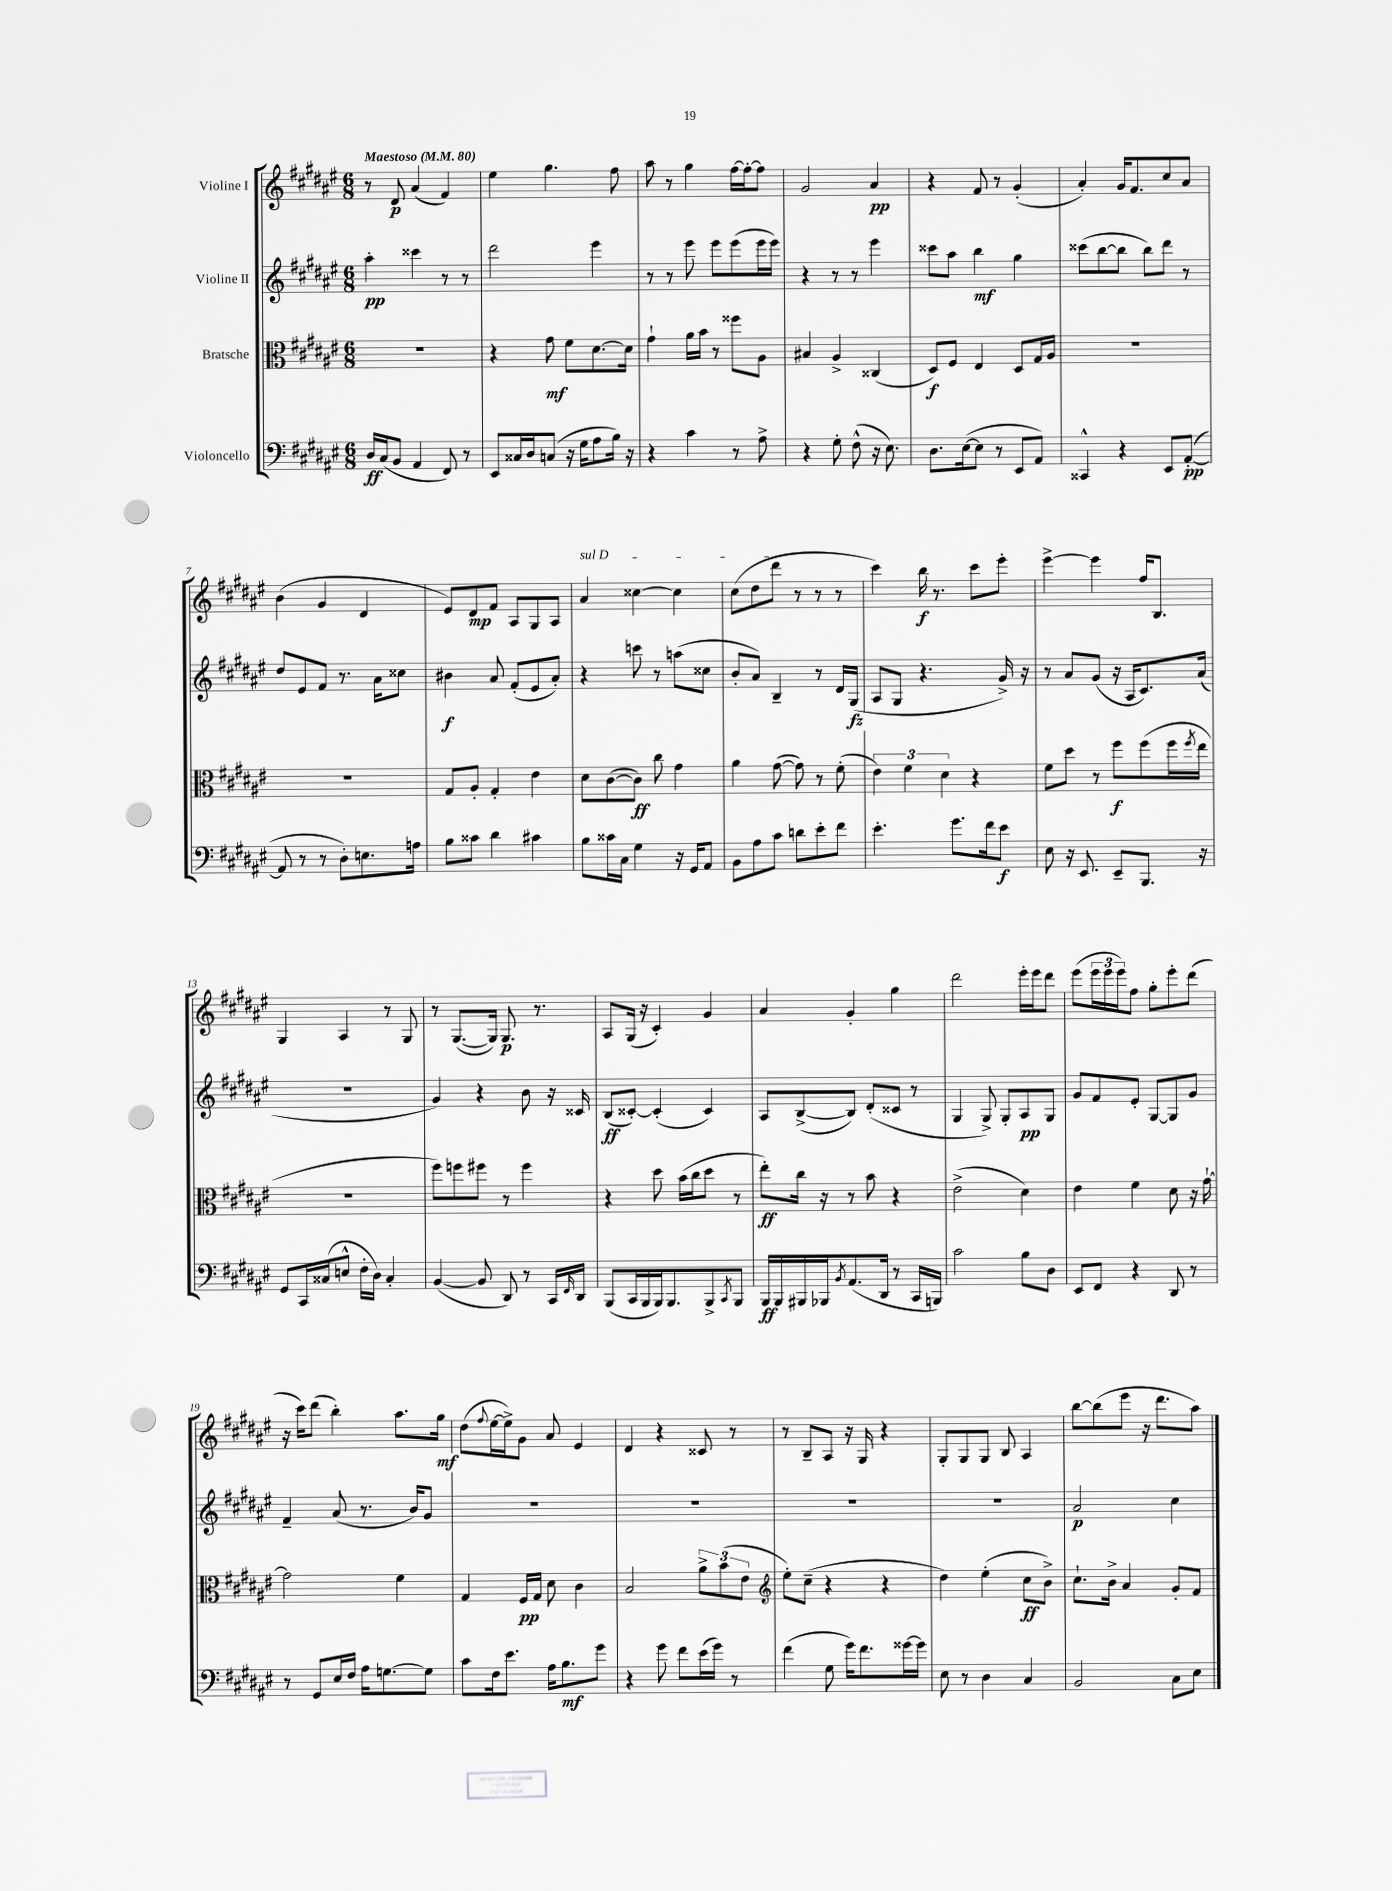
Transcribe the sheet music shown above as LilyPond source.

<<
\new StaffGroup <<
\new Staff = "s0" \with { instrumentName = "Violine I" } {
    \clef treble \key fis \major \numericTimeSignature \time 6/8 \tempo "Maestoso" 4 = 80
    r8 dis'8\p ais'4( fis'4) |
    eis''4 gis''4. fis''8 |
    ais''8 r8 gis''4 fis''16~ fis''16~-. fis''8 |
    gis'2 ais'4\pp |
    r4 fis'8 r8 gis'4-.( |
    ais'4-.) gis'16 fis'8. cis''8 ais'8 |
    b'4( gis'4 dis'4 |
    eis'8) dis'8\mp fis'8 ais8 gis8 ais8 |
    \once \override TextSpanner.bound-details.left.text = \markup { \italic "sul D" } ais'4\startTextSpan cisis''4~ cisis''4 |
    cis''8( dis''8 dis'''8\stopTextSpan r8 r8 r8 |
    cis'''4) b''16\f r8. cis'''8 eis'''8-. |
    eis'''4~-> eis'''4 fis''16 b8. |
    gis4 ais4 r8 gis8 |
    r8 gis8.~( gis16) gis8.\p r8. |
    ais8 gis16( r16 cis'4-.) gis'4 |
    ais'4 gis'4-. gis''4 |
    dis'''2 eis'''16-. eis'''16 dis'''8 |
    eis'''8( \tuplet 3/2 { eis'''16 eis'''16 eis'''16) } fis''8 gis''8-. eis'''8-. dis'''8( |
    r16 cis'''16) dis'''8( b''4-.) ais''8. gis''16\mf |
    dis''8( \appoggiatura { fis''8 } eis''16~ eis''16->) gis'8 ais'8 eis'4 |
    dis'4 r4 cisis'8 r8 |
    r8 b8-- ais8 r16 gis16 r4 |
    gis8-. gis8 gis8 b8 ais4 |
    b''8~ b''8( eis'''8 r16 dis'''8. ais''8) \bar "|." |
}
\new Staff = "s1" \with { instrumentName = "Violine II" } {
    \clef treble \key fis \major \numericTimeSignature \time 6/8
    ais''4-.\pp cisis'''4 r8 r8 |
    dis'''2 eis'''4 |
    r8 r8 eis'''8 eis'''8 eis'''8( eis'''16 eis'''16) |
    r4 r8 r8 eis'''4 |
    cisis'''8 ais''8 b''4\mf gis''4 |
    cisis'''8( b''8~ b''8 b''8) dis'''8 r8 |
    dis''8 eis'8 fis'8 r8. ais'16 cisis''8 |
    bis'4\f ais'8 fis'8-.( eis'8 ais'8-.) |
    r4 c'''8 r8 a''8( cisis''8 |
    b'8-. ais'8) b4-- r8 dis'16 gis16\fz( |
    ais8 gis8 r4. gis'16->) r16 |
    r8 ais'8 gis'8( r16 ais16 cis'8.) ais'16( |
    R2. |
    gis'4) r4 b'8 r16 cisis'16 |
    b8\ff( cisis'8~-.) cisis'4-.( cisis'4) |
    ais8 b8~->( b8) dis'8-.( cisis'8 r8 |
    gis4 gis8->) gis8-. ais8\pp gis8 |
    gis'8 fis'8 eis'8-. gis8~ gis8 gis'8 |
    fis'4-- ais'8( r8. b'16) gis'8 |
    R2. |
    R2. |
    R2. |
    R2. |
    ais'2\p cis''4 \bar "|." |
}
\new Staff = "s2" \with { instrumentName = "Bratsche" } {
    \clef alto \key fis \major \numericTimeSignature \time 6/8
    R2. |
    r4 gis'8\mf fis'8 dis'8.~ dis'16 |
    gis'4-! ais'16 b'16 r8 fisis''8 ais8 |
    bis4 ais4-> cisis4( |
    dis8\f) fis8 eis4 dis8 gis16 ais16 |
    R2. |
    R2. |
    gis8 ais8-. gis4-. eis'4 |
    dis'8 cis'8~( cis'8\ff) cis''8 gis'4 |
    ais'4 gis'8~( gis'8) r8 fis'8-.( |
    \tuplet 3/2 { eis'4) fis'4 dis'4 } r4 |
    fis'8 dis''8 r8 fis''8\f fis''8( fis''16 \acciaccatura { fis''8 } eis''16 |
    R2. |
    fis''8) f''8 fis''8 r8 fis''4 |
    r4 dis''8 b'16( cis''16 dis''8 r8 |
    eis''8-.\ff) cis''16 r16 r8 b'8 r4 |
    eis'2->( dis'4) |
    eis'4 fis'4 dis'8 r16 gis'16~-! |
    gis'2 fis'4 |
    gis4 fis16\pp gis16 dis'8 cis'4 |
    b2 \tuplet 3/2 { ais'8-> b'8( eis'8 } |
    \clef treble eis''8-.) cis''8--( r4 r4 |
    dis''4) eis''4-.( cis''8\ff b'8->) |
    cis''8.-! b'16-> ais'4 gis'8-. fis'8 \bar "|." |
}
\new Staff = "s3" \with { instrumentName = "Violoncello" } {
    \clef bass \key fis \major \numericTimeSignature \time 6/8
    dis16\ff cis16( b,8 ais,4 fis,8) r8 |
    eis,8 cisis16 dis16 c8( r16 gis16 ais8 b16) r16 |
    r4 cis'4 r8 ais8-> |
    r4 gis8-. fis8-^( r16 eis8.) |
    dis8. eis16~( eis8 r8 eis,8 ais,8) |
    cisis,4-^ r4 eis,8 ais,8~-.\pp( |
    ais,8 r8 r8 dis8-.) e8. a16 |
    b8 cisis'8 dis'4 cis'4 |
    b8 cisis'16 cis16 gis4 r16 gis,16 ais,8 |
    b,8 ais8 cis'8 d'8 eis'8-. fis'8 |
    eis'4.-. gis'8. fis'16 eis'8\f |
    eis8 r16 eis,8. eis,8-- b,,8. r16 |
    gis,8 cis,16 cisis16( e8-^ fis16-. dis16) cisis4-. |
    b,4~( b,8 dis,8) r8 cis,16 \grace { fis,16 } dis,16 |
    b,,8( cis,16 b,,16 b,,16) b,,8. b,,8-> \acciaccatura { cis,8 } b,,8 |
    b,,16\ff b,,16 bis,,16 bes,,16 \acciaccatura { b,8 } ais,8.( dis,16 r8 cis,16 b,,16) |
    cis'2 b8 dis8 |
    eis,8 fis,8 r4 dis,8 r8 |
    r8 gis,8 eis16 fis16 ais16 g8.~ g8 |
    cis'8 fis16 eis'8. ais16 b8.\mf gis'8 |
    r4 gis'8 fis'8 eis'16( gis'16) r8 |
    fis'4( gis8 gis'16) fis'8. gisis'16~ gisis'16 |
    eis8 r8 dis4 cis4 |
    b,2 cis8 eis8 \bar "|." |
}
>>
>>
